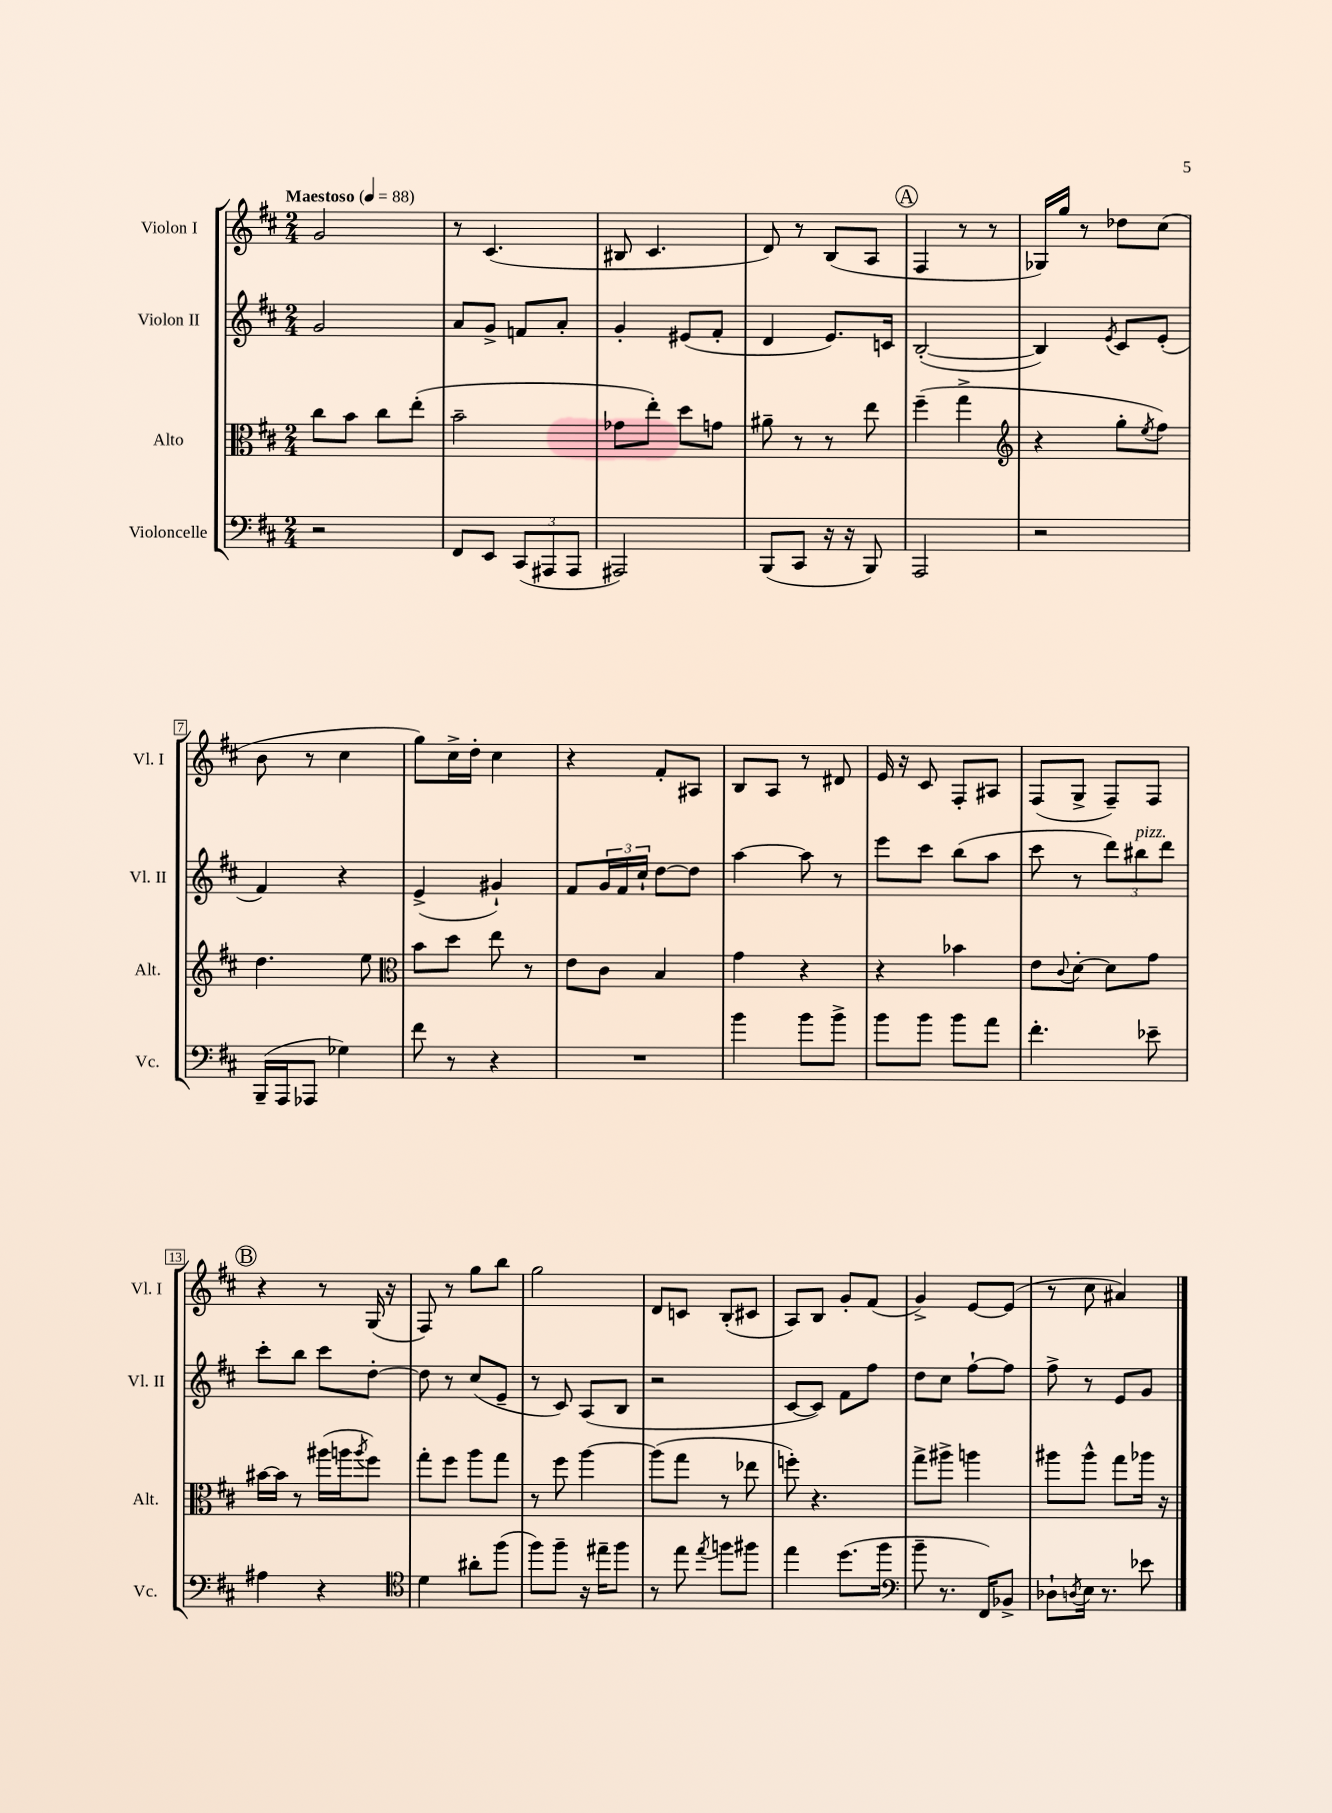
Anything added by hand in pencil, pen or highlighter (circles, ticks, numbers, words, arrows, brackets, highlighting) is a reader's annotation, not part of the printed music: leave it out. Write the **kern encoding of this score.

**kern	**kern	**kern	**kern
*staff4	*staff3	*staff2	*staff1
*clefF4	*clefC3	*clefG2	*clefG2
*k[f#c#]	*k[f#c#]	*k[f#c#]	*k[f#c#]
*M2/4	*M2/4	*M2/4	*M2/4
*MM88	*MM88	*MM88	*MM88
2r	8cc#\L	2g/	2g/
.	8b\J	.	.
.	8cc#\L	.	.
.	(8ee'\J	.	.
=	=	=	=
8FF#/L	2b~\	8a/L	8r
8EE/J	.	8g^/J	(4.c#/
(12CC#/L	.	8f/L	.
12AAA#/	.	.	.
.	.	8a'/J	.
12AAA#/J	.	.	.
=	=	=	=
2AAA#/)	8g-\L	4g'/	8B#/
.	8ee'\J)	.	4.c#/
.	8dd\L	(8e#/L	.
.	8g\J	8f#'/J	.
=	=	=	=
(8BBB/L	8a#~\	4d/	8d/)
8CC#/J	8r	.	8r
16r	8r	8.e/L)	(8B/L
16r	.	.	.
8BBB/)	8ee\	.	8A/J
.	.	16c/Jk	.
=	=	=	=
2AAA/	(4ff#~\	([2B'/	4F#/
.	4gg^\	.	8r
.	.	.	8r
=	=	=	=
*	*clefG2	*	*
2r	4r	4B/])	16G-/LL)
.	.	.	16gg/JJ
.	.	.	8r
.	.	8qe/	.
.	8gg'\L	8c#/L	8dd-\L
.	8qee/	.	.
.	8ff#\J)	(8e'/J	(8cc#\J
=	=	=	=
(16BBB~/LL	4.dd\	4f#/)	8b\
16AAA/J	.	.	.
8AAA-/J	.	.	8r
4G-\)	.	4r	4cc#\
.	8ee\	.	.
=	=	=	=
*	*clefC3	*	*
8f#\	8b\L	(4e^/	8gg\L)
8r	8dd\J	.	16cc#^\L
.	.	.	16dd'\JJ
4r	8ee\	4g#`/)	4cc#\
.	8r	.	.
=	=	=	=
2r	8e\L	8f#/L	4r
.	8c#\J	24g/L	.
.	.	24f#/	.
.	.	24cc#`/JJ	.
.	4B/	[8dd\L	8f#'/L
.	.	8dd\]J	8A#/J
=	=	=	=
4b\	4g\	[4aa\	8B/L
.	.	.	8A/J
8b\L	4r	8aa\]	8r
8b^\J	.	8r	8d#/
=	=	=	=
8b\L	4r	8eee\L	16e/
.	.	.	16r
8b\J	.	8ccc#\J	8c#/
8b\L	4b-\	(8bb\L	8F#'/L
8a\J	.	8aa\J	8A#/J
=	=	=	=
4.f#'\	8e\L	8ccc#\	(8F#/L
.	8qqc#/	.	.
.	[8d'\J	8r	8G^/J
.	8d\]L	12ddd\L)	8F#~/L)
.	.	12bb#\	.
8e-~\	8g\J	.	8F#/J
.	.	12ddd\J	.
=	=	=	=
4A#\	[16b#\LL	8ccc#'\L	4r
.	16b#\]JJ	.	.
.	8r	8bb\J	.
4r	(16aa#\LL	8ccc#\L	8r
.	16aa\J	.	.
.	8qaa/	.	.
.	8ff#\J)	[8dd'\J	(16G/
.	.	.	16r
=	=	=	=
*clefC4	*	*	*
4d\	8gg'\L	8dd\]	8F#/)
.	8ff#\J	8r	8r
8a#'\L	8aa\L	(8cc#/L	8gg\L
(8ff#\J	8gg\J	8e~/J	8bb\J
=	=	=	=
8ff#\L)	8r	8r	2gg\
8ff#~\J	8ff#\	8c#/)	.
16r	[4aa\	(8A/L	.
16ee#~\LK	.	.	.
8ff#\J	.	8B/J	.
=	=	=	=
8r	(8aa\]L	2r	8d/L
8ee\	8gg\J	.	8c/J
8qee/	.	.	.
8ff\L	8r	.	(8B'/L
8ff#\J	8ee-\	.	8c#/J
=	=	=	=
4ee\	8ff'\)	[8c#/L	8A/L)
.	4.r	8c#/]J)	8B/J
(8.dd\L	.	8f#\L	8g'/L
.	.	8ff#\J	(8f#/J
16ff#\Jk	.	.	.
=	=	=	=
*clefF4	*	*	*
8b~\	8gg^\L	8dd\L	4g^/)
8.r	8aa#^\J	8cc#\J	.
.	4aa\	[8ff#`\L	[8e/L
16FF#/LK)	.	.	.
8BB-^/J	.	8ff#\]J	(8e/]J
=	=	=	=
8D-`\L	8aa#\L	8ff#^\	8r
8qD/	.	.	.
16E\Jk	8aa#^^\J	8r	8cc#\
8.r	.	.	.
.	8gg\L	8e/L	4a#/)
8e-\	16aa-\Jk	8g/J	.
.	16r	.	.
==	==	==	==
*-	*-	*-	*-
